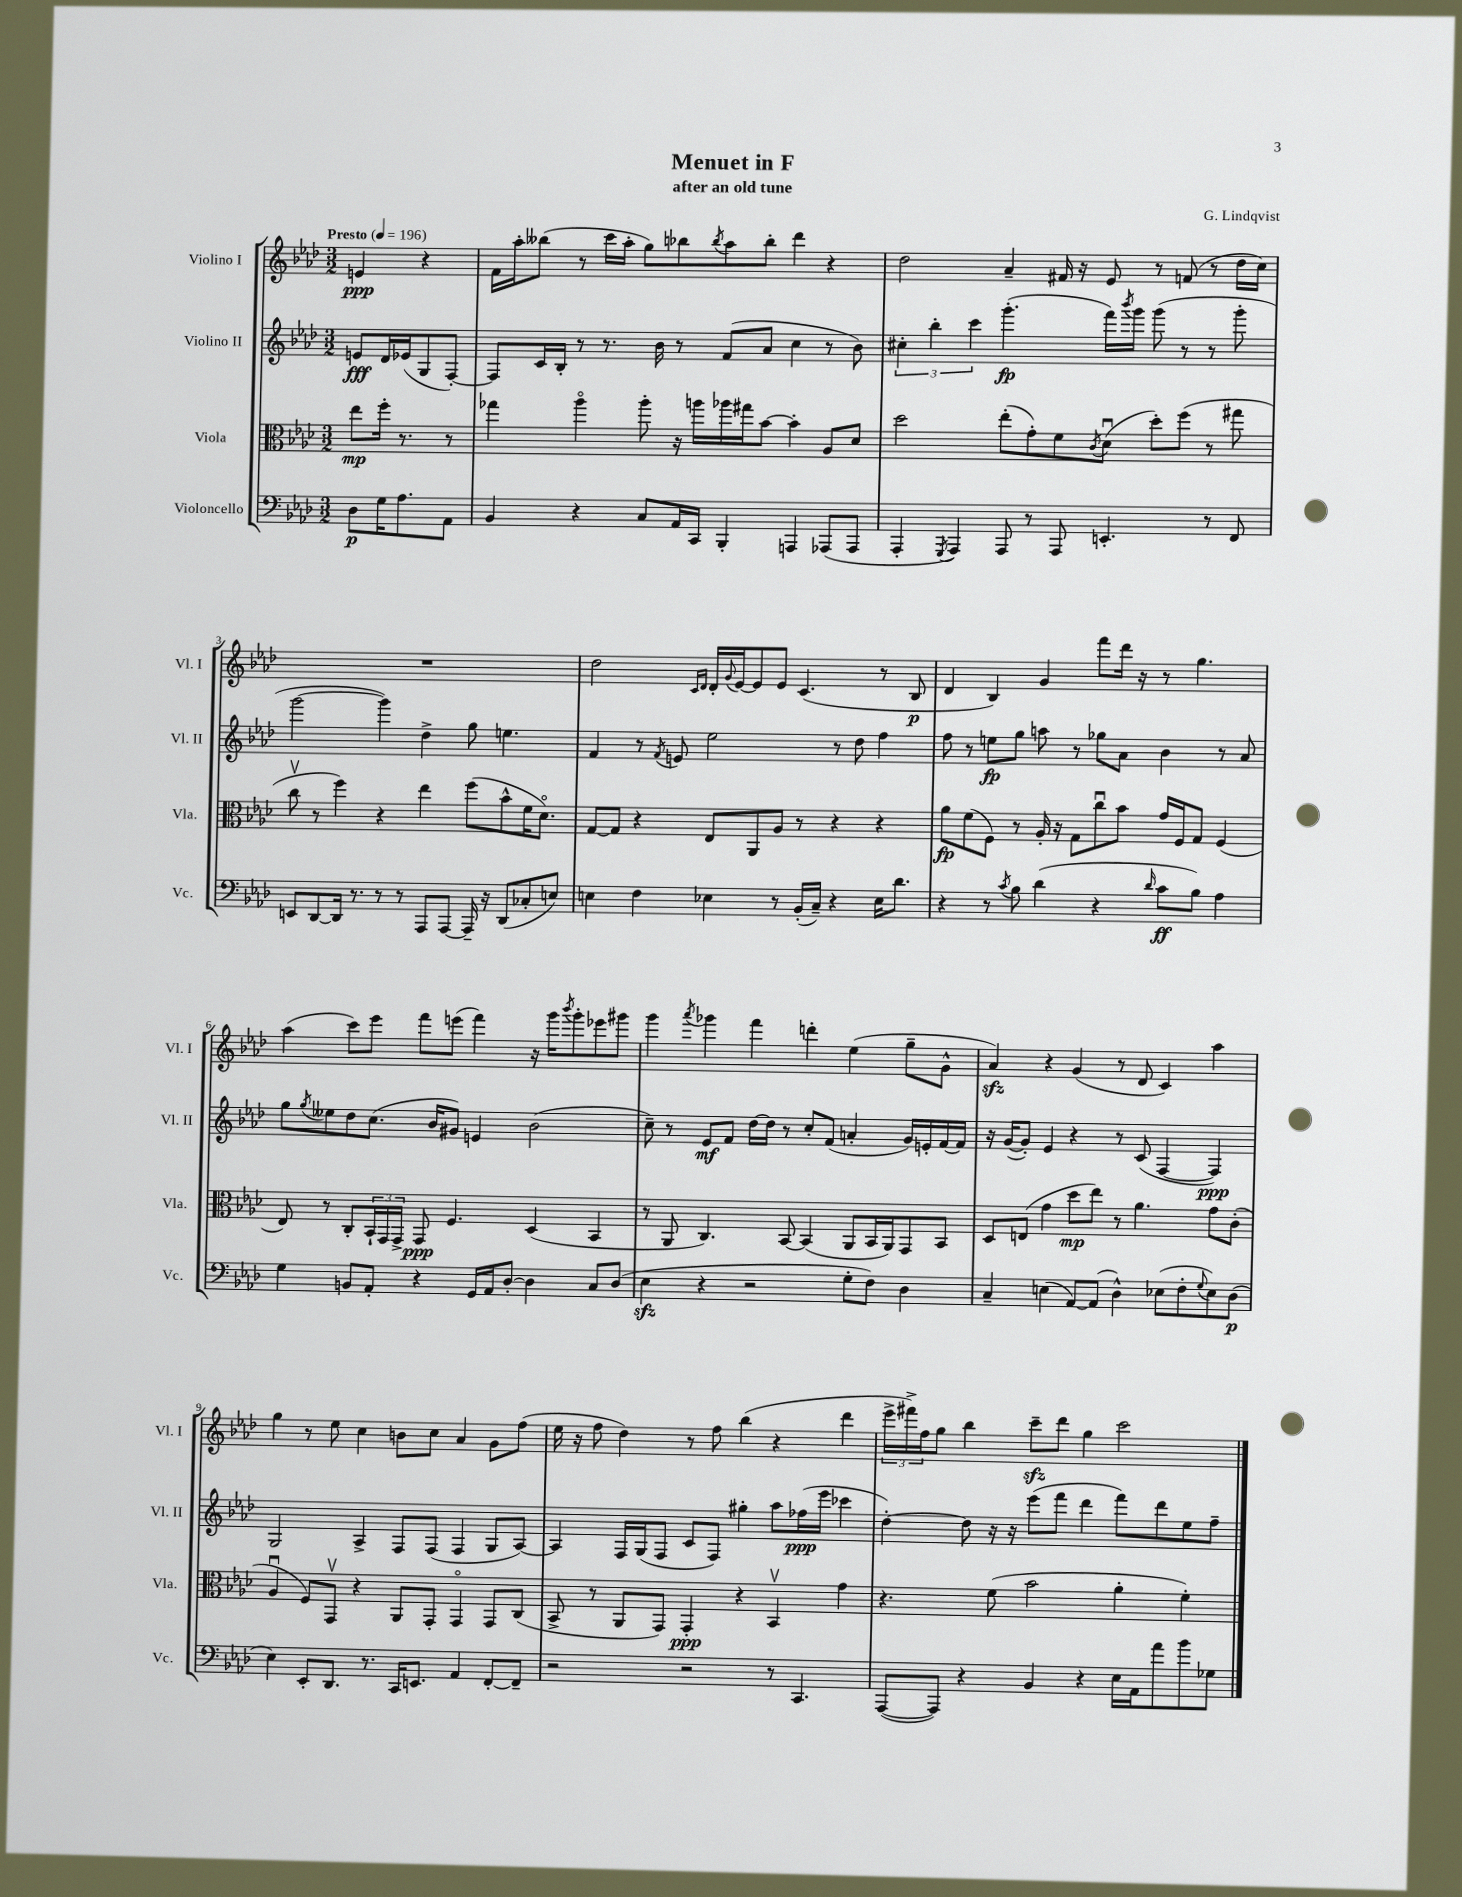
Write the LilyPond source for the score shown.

\header { title = "Menuet in F" composer = "G. Lindqvist" subtitle = "after an old tune" }
<<
\new StaffGroup <<
\new Staff = "s0" \with { instrumentName = "Violino I" shortInstrumentName = "Vl. I" } {
    \clef treble \key aes \major \numericTimeSignature \time 3/2 \partial 2 \tempo "Presto" 4 = 196
    e'4\ppp r4 |
    f'16 aes''16-. beses''8( r8 c'''16 aes''16-. g''8) bes''8 \acciaccatura { bes''8 } aes''8 bes''8-. des'''4 r4 |
    des''2 aes'4-- fis'16 r16 ees'8 r8 f'8( r8 des''16 c''16) |
    R1. |
    des''2 \grace { c'16 des'16 } des'16-. \appoggiatura { g'8 } ees'16~ ees'8 ees'8 c'4.( r8 bes8\p |
    des'4 bes4) g'4 f'''8 des'''16 r16 r8 g''4. |
    aes''4( c'''8) ees'''8 f'''8 e'''8( f'''4) r16 g'''16 \acciaccatura { bes'''8 } g'''8-. ees'''8 gis'''8 |
    g'''4 \acciaccatura { aes'''8 } ges'''4 f'''4 d'''4-. ees''4( g''8-- g'8-^ |
    aes'4\sfz) r4 g'4( r8 des'8 c'4) aes''4 |
    g''4 r8 ees''8 c''4 b'8 c''8 aes'4 g'8 f''8( |
    ees''16 r16 f''8 des''4) r8 f''8 bes''4( r4 des'''4 |
    \tuplet 3/2 { ees'''16-> fis'''16->) f''16 } g''8 bes''4 c'''8--\sfz des'''8 g''4 c'''2 \bar "|." |
}
\new Staff = "s1" \with { instrumentName = "Violino II" shortInstrumentName = "Vl. II" } {
    \clef treble \key aes \major \numericTimeSignature \time 3/2 \partial 2
    e'8\fff des'16 ees'16( g8 f8~-.) |
    f8 c'16 bes16-. r8 r8. bes'16 r8 f'8( aes'8 c''4 r8 bes'8) |
    \tuplet 3/2 { cis''4-. bes''4-. c'''4 } g'''4.-.\fp( f'''16) \acciaccatura { bes'''8 } g'''16 g'''8( r8 r8 g'''8-. |
    g'''2~ g'''4) des''4-> g''8 e''4. |
    f'4 r8 \acciaccatura { f'8 } e'8 ees''2 r8 des''8 f''4 |
    f''8 r8 e''8\fp g''8 a''8 r8 ges''8 aes'8 bes'4 r8 aes'8 |
    g''8 \acciaccatura { g''8 } eeses''8 des''8 c''8.( bes'16 gis'8) e'4 bes'2( |
    c''8--) r8 ees'8\mf f'8 des''16~ des''16 r8 c''8-. f'8( a'4-. g'16) e'16-. f'16~ f'16 |
    r16 g'16~( g'8-.) ees'4 r4 r8 c'8( f4~ f4\ppp) |
    g2 aes4-> f8 f8( f4 g8 aes8~) |
    aes4 f16 g16( f8 c'8 f8) gis''4-. aes''8 fes''16\ppp( ees'''16 ces'''4 |
    des''4~-.) des''8 r16 r16 ees'''8( f'''8 des'''4 f'''8) des'''8 ees''8 f''8-- \bar "|." |
}
\new Staff = "s2" \with { instrumentName = "Viola" shortInstrumentName = "Vla." } {
    \clef alto \key aes \major \numericTimeSignature \time 3/2 \partial 2
    ees''8\mp f''16-. r8. r8 |
    ges''4 aes''4\flageolet aes''8-. r16 a''16 aes''16 gis''16 bes'8~ bes'4-. aes8 des'8 |
    des''2 ees''8-.( g'8-.) f'8 \acciaccatura { c'8 } des'8\downbow( des''8-.) f''8( r8 gis''8 |
    c''8\upbow r8 f''4) r4 ees''4 f''8( bes'8-^ f'16 des'8.\flageolet) |
    g8~ g8 r4 ees8 aes,8 aes8 r8 r4 r4 |
    aes'8\fp f'8( f8) r8 aes16-. r16 g8 c''8\downbow bes'8 g'16 f16 g8 f4( |
    ees8) r8 c8-. \tuplet 3/2 { bes,16-! g,16 g,16-> } g,8\ppp f4. des4( bes,4 |
    r8 aes,8 c4.) bes,8~ bes,4( aes,8 bes,16 aes,16) g,8 bes,8 |
    des8 e8( g'4 des''8\mp ees''8) r8 aes'4. g'8 c'8-.( |
    aes4\downbow f8) g,8\upbow r4 aes,8 g,8-. g,4\flageolet g,8 c8( |
    bes,8-> r8 aes,8 g,8) g,4-.\ppp r4 bes,4\upbow g'4 |
    r4. f'8( bes'2 aes'4-. f'4-.) \bar "|." |
}
\new Staff = "s3" \with { instrumentName = "Violoncello" shortInstrumentName = "Vc." } {
    \clef bass \key aes \major \numericTimeSignature \time 3/2 \partial 2
    des8\p g16 aes8. aes,8 |
    bes,4 r4 c8 aes,16 c,16 bes,,4-. a,,4 aes,,8( aes,,8 |
    aes,,4-. \acciaccatura { g,,8 } aes,,4) aes,,8 r8 aes,,8 e,4.-. r8 f,8 |
    e,8 des,8~ des,16 r8. r8 r8 aes,,8 aes,,8~ aes,,16-- r16 des,8( ces8-. e8) |
    e4 f4 ees4 r8 bes,16-.( c16--) r4 ees16 des'8. |
    r4 r8 \acciaccatura { c'8 } bes8 des'4( r4 \grace { des'16 } c'8\ff bes8) aes4 |
    g4 b,8 aes,8-. r4 g,16 aes,16 des8~-. des4 c8 des8( |
    ees4\sfz r4 r2 g8-. f8) des4 |
    c4-- e4( aes,8~) aes,8( des4-^) ees8( f8-. \appoggiatura { g8 } ees8) des8\p( |
    ees4) ees,8-. des,8. r8. c,16 e,8. aes,4 f,8~-. f,8-- |
    r2 r2 r8 c,4. |
    aes,,8~( aes,,8) r4 bes,4 r4 ees16 aes,16 aes'8 bes'8 ges8 \bar "|." |
}
>>
>>
